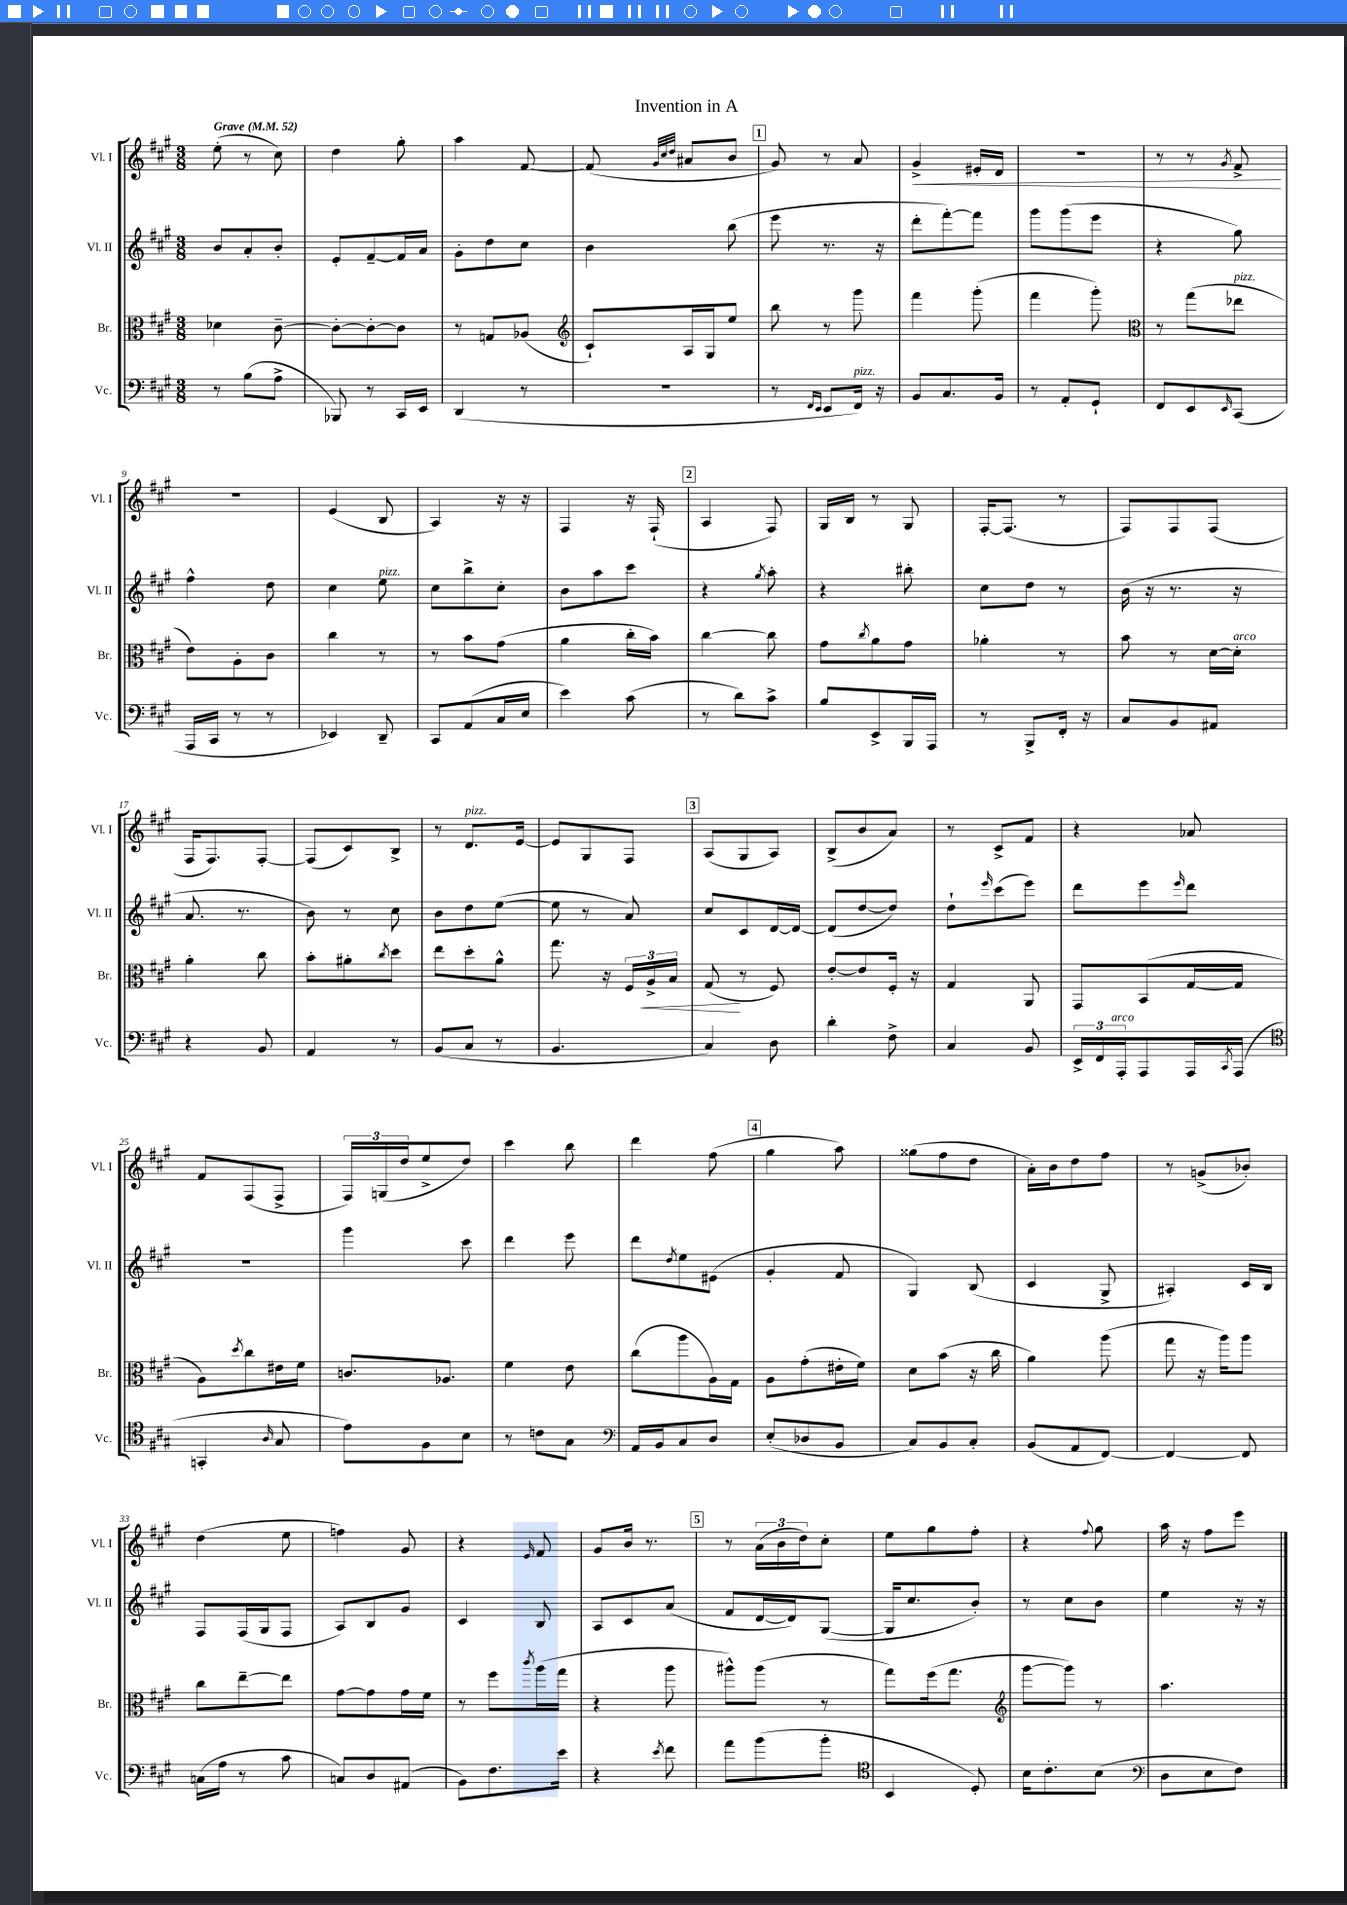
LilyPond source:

\header { title = "Invention in A" }
<<
\new StaffGroup <<
\new Staff = "s0" \with { instrumentName = "Vl. I" shortInstrumentName = "Vl. I" } {
    \clef treble \key a \major \numericTimeSignature \time 3/8 \tempo "Grave" 4 = 52
    e''8-.( r8 cis''8) |
    d''4 gis''8-. |
    a''4 fis'8~ |
    fis'8( \grace { gis'32 cis''32 d''32 } ais'8 b'8 |
    \mark \markup { \box "1" } gis'8) r8 a'8 |
    gis'4->\< eis'16-. d'16 |
    R4. |
    r8 r8 \acciaccatura { gis'8 } fis'8->\! |
    R4. |
    e'4( b8 |
    a4) r16 r16 |
    fis4 r16 fis16-!( |
    \mark \markup { \box "2" } a4 fis8) |
    gis16 b16 r8 gis8 |
    fis16~-. fis8.( r8 |
    fis8) fis8 fis8( |
    fis16 fis8.) fis8~-. |
    fis8( cis'8) b8-> |
    r8 d'8.^\markup { \italic "pizz." } e'16~ |
    e'8 gis8 fis8 |
    \mark \markup { \box "3" } a8( gis8 a8) |
    b8->( b'8 a'8) |
    r8 cis'8-> fis'8 |
    r4 aes'8 |
    fis'8 fis8( fis8-> |
    \tuplet 3/2 { fis16) g16( d''16 } e''8-> d''8) |
    cis'''4 b''8 |
    d'''4 fis''8( |
    \mark \markup { \box "4" } gis''4 a''8) |
    gisis''8( fis''8 d''8 |
    a'16-.) b'16 d''8 fis''8 |
    r8 g'8->( bes'8-.) |
    d''4( e''8 |
    f''4) gis'8 |
    r4 \grace { e'16 } fis'8 |
    gis'8 b'16 r8. |
    \mark \markup { \box "5" } r8 \tuplet 3/2 { a'16( b'16 d''16) } cis''8-. |
    e''8 gis''8 fis''8-. |
    r4 \appoggiatura { fis''8 } gis''8 |
    a''16 r16 fis''8 e'''8 \bar "|." |
}
\new Staff = "s1" \with { instrumentName = "Vl. II" shortInstrumentName = "Vl. II" } {
    \clef treble \key a \major \numericTimeSignature \time 3/8
    b'8 a'8-. b'8-. |
    e'8-. fis'8~-- fis'16 a'16 |
    gis'8-. d''8 cis''8 |
    b'4 b''8( |
    \mark \markup { \box "1" } e'''8 r8. r16 |
    d'''8-. fis'''8~-.) fis'''8 |
    gis'''8 gis'''8( e'''8 |
    r4 gis''8) |
    fis''4-^ d''8 |
    cis''4 e''8^\markup { \italic "pizz." } |
    cis''8 b''8-> cis''8-. |
    b'8 a''8 cis'''8 |
    \mark \markup { \box "2" } r4 \acciaccatura { gis''8 } a''8-. |
    r4 bis''8-. |
    cis''8 d''8 r8 |
    b'16( r16 r8. r16 |
    a'8. r8. |
    b'8) r8 cis''8 |
    b'8 d''8 e''8~( |
    e''8 r8 a'8) |
    \mark \markup { \box "3" } cis''8 cis'8 d'16~ d'16~ |
    d'8( d''8~ d''8) |
    d''8-! \grace { e'''16 } cis'''8( e'''8) |
    d'''8 e'''8 \grace { e'''16 } d'''8 |
    r4. |
    gis'''4 cis'''8 |
    d'''4 e'''8 |
    d'''8 \acciaccatura { d''8 } e''8 eis'8( |
    \mark \markup { \box "4" } gis'4-. fis'8 |
    gis4) b8( |
    cis'4 gis8-> |
    ais4-.) cis'16 b16 |
    fis8 fis16( gis16 fis8 |
    a8) b8 gis'8 |
    cis'4 b8 |
    a8 cis'8 a'8( |
    \mark \markup { \box "5" } fis'8 d'16~ d'16) gis8~( |
    gis16 cis''8. b'8-.) |
    r8 cis''8 b'8 |
    e''4 r16 r16 \bar "|." |
}
\new Staff = "s2" \with { instrumentName = "Br." shortInstrumentName = "Br." } {
    \clef alto \key a \major \numericTimeSignature \time 3/8
    des'4 cis'8~-- |
    cis'8~-. cis'8~-. cis'8 |
    r8 g8 aes8( |
    \clef treble cis'8-!) a16 gis16 e''8 |
    \mark \markup { \box "1" } b''8 r8 gis'''8 |
    fis'''4 gis'''8-.( |
    fis'''4 gis'''8-.) |
    \clef alto r8 gis''8( ees''8^\markup { \italic "pizz." } |
    e'8) a8-. cis'8 |
    cis''4 r8 |
    r8 b'8 gis'8( |
    a'4 cis''16-. b'16) |
    \mark \markup { \box "2" } cis''4~ cis''8 |
    gis'8 \acciaccatura { cis''8 } a'8 gis'8 |
    aes'4-. r8 |
    b'8 r8 d'16~ d'16-.^\markup { \italic "arco" } |
    a'4-. cis''8 |
    b'8-. ais'8-. \acciaccatura { cis''8 } d''8 |
    e''8 d''8-. a'8-^ |
    gis''8. r16 \tuplet 3/2 { fis16 a16->\< b16 } |
    \mark \markup { \box "3" } gis8\!( r8 fis8) |
    e'8~-. e'8 fis16-. r16 |
    gis4 a,8 |
    gis,8 b,8( gis16~ gis16 |
    a8) \acciaccatura { d''8 } cis''8 eis'16 fis'16 |
    c'8. aes8. |
    fis'4 e'8 |
    cis''8( a''8 a16) gis16 |
    \mark \markup { \box "4" } a8 gis'8-.( eis'16-. fis'16) |
    d'8 b'8( r16 cis''16 |
    a'4) a''8( |
    gis''8 r16 a''16) a''8 |
    cis''8 e''8~-- e''8 |
    gis'8~ gis'8 gis'16 fis'16 |
    r8 fis''8 \acciaccatura { cis'''8 } a''16( gis''16 |
    r4 a''8 |
    \mark \markup { \box "5" } ais''8-^) ais''8( r8 |
    gis''8) fis''16( gis''8. |
    \clef treble gis'''8~ gis'''8) r8 |
    a''4. \bar "|." |
}
\new Staff = "s3" \with { instrumentName = "Vc." shortInstrumentName = "Vc." } {
    \clef bass \key a \major \numericTimeSignature \time 3/8
    r8 b8( a8-> |
    bes,,8) r8 cis,16 e,16 |
    d,4( r8 |
    R4. |
    \mark \markup { \box "1" } r8 \grace { fis,16 e,16 } e,8 fis,16^\markup { \italic "pizz." }) r16 |
    b,8 cis8. b,16 |
    r8 a,8-. gis,8-! |
    fis,8 e,8 \grace { e,16 } cis,8( |
    a,,16 cis,16 r8 r8 |
    ees,4) d,8-- |
    cis,8 a,8( cis16 e16 |
    e'4) cis'8( |
    \mark \markup { \box "2" } r8 d'8) cis'8-> |
    b8 e,8-> b,,16 a,,16 |
    r8 b,,8-> fis,16-. r16 |
    cis8 b,8 ais,8 |
    r4 b,8 |
    a,4 r8 |
    b,8( cis8 r8 |
    b,4. |
    \mark \markup { \box "3" } cis4) d8 |
    d'4-. fis8-> |
    cis4 b,8 |
    \tuplet 3/2 { e,16-> fis,16 a,,16-.^\markup { \italic "arco" } } a,,8 a,,16 \acciaccatura { cis,8 } a,,16( |
    \clef tenor g,4-. \grace { a16 } gis8 |
    e'8) fis8 b8 |
    r8 c'8 gis8 |
    \clef bass a,16 b,16 cis8 d8 |
    \mark \markup { \box "4" } e8-.( des8 b,8 |
    cis8) b,8 cis8-. |
    b,8( a,8 fis,8~) |
    fis,4~ fis,8 |
    c16( a16 r8 cis'8 |
    c8) d8 ais,8( |
    b,8) fis8. e'16 |
    r4 \acciaccatura { e'8 } fis'8 |
    \mark \markup { \box "5" } a'8 b'8( b'8-. |
    \clef tenor b,4 d8-.) |
    b16 cis'8.-. b8( |
    \clef bass d8 e8 fis8) \bar "|." |
}
>>
>>
